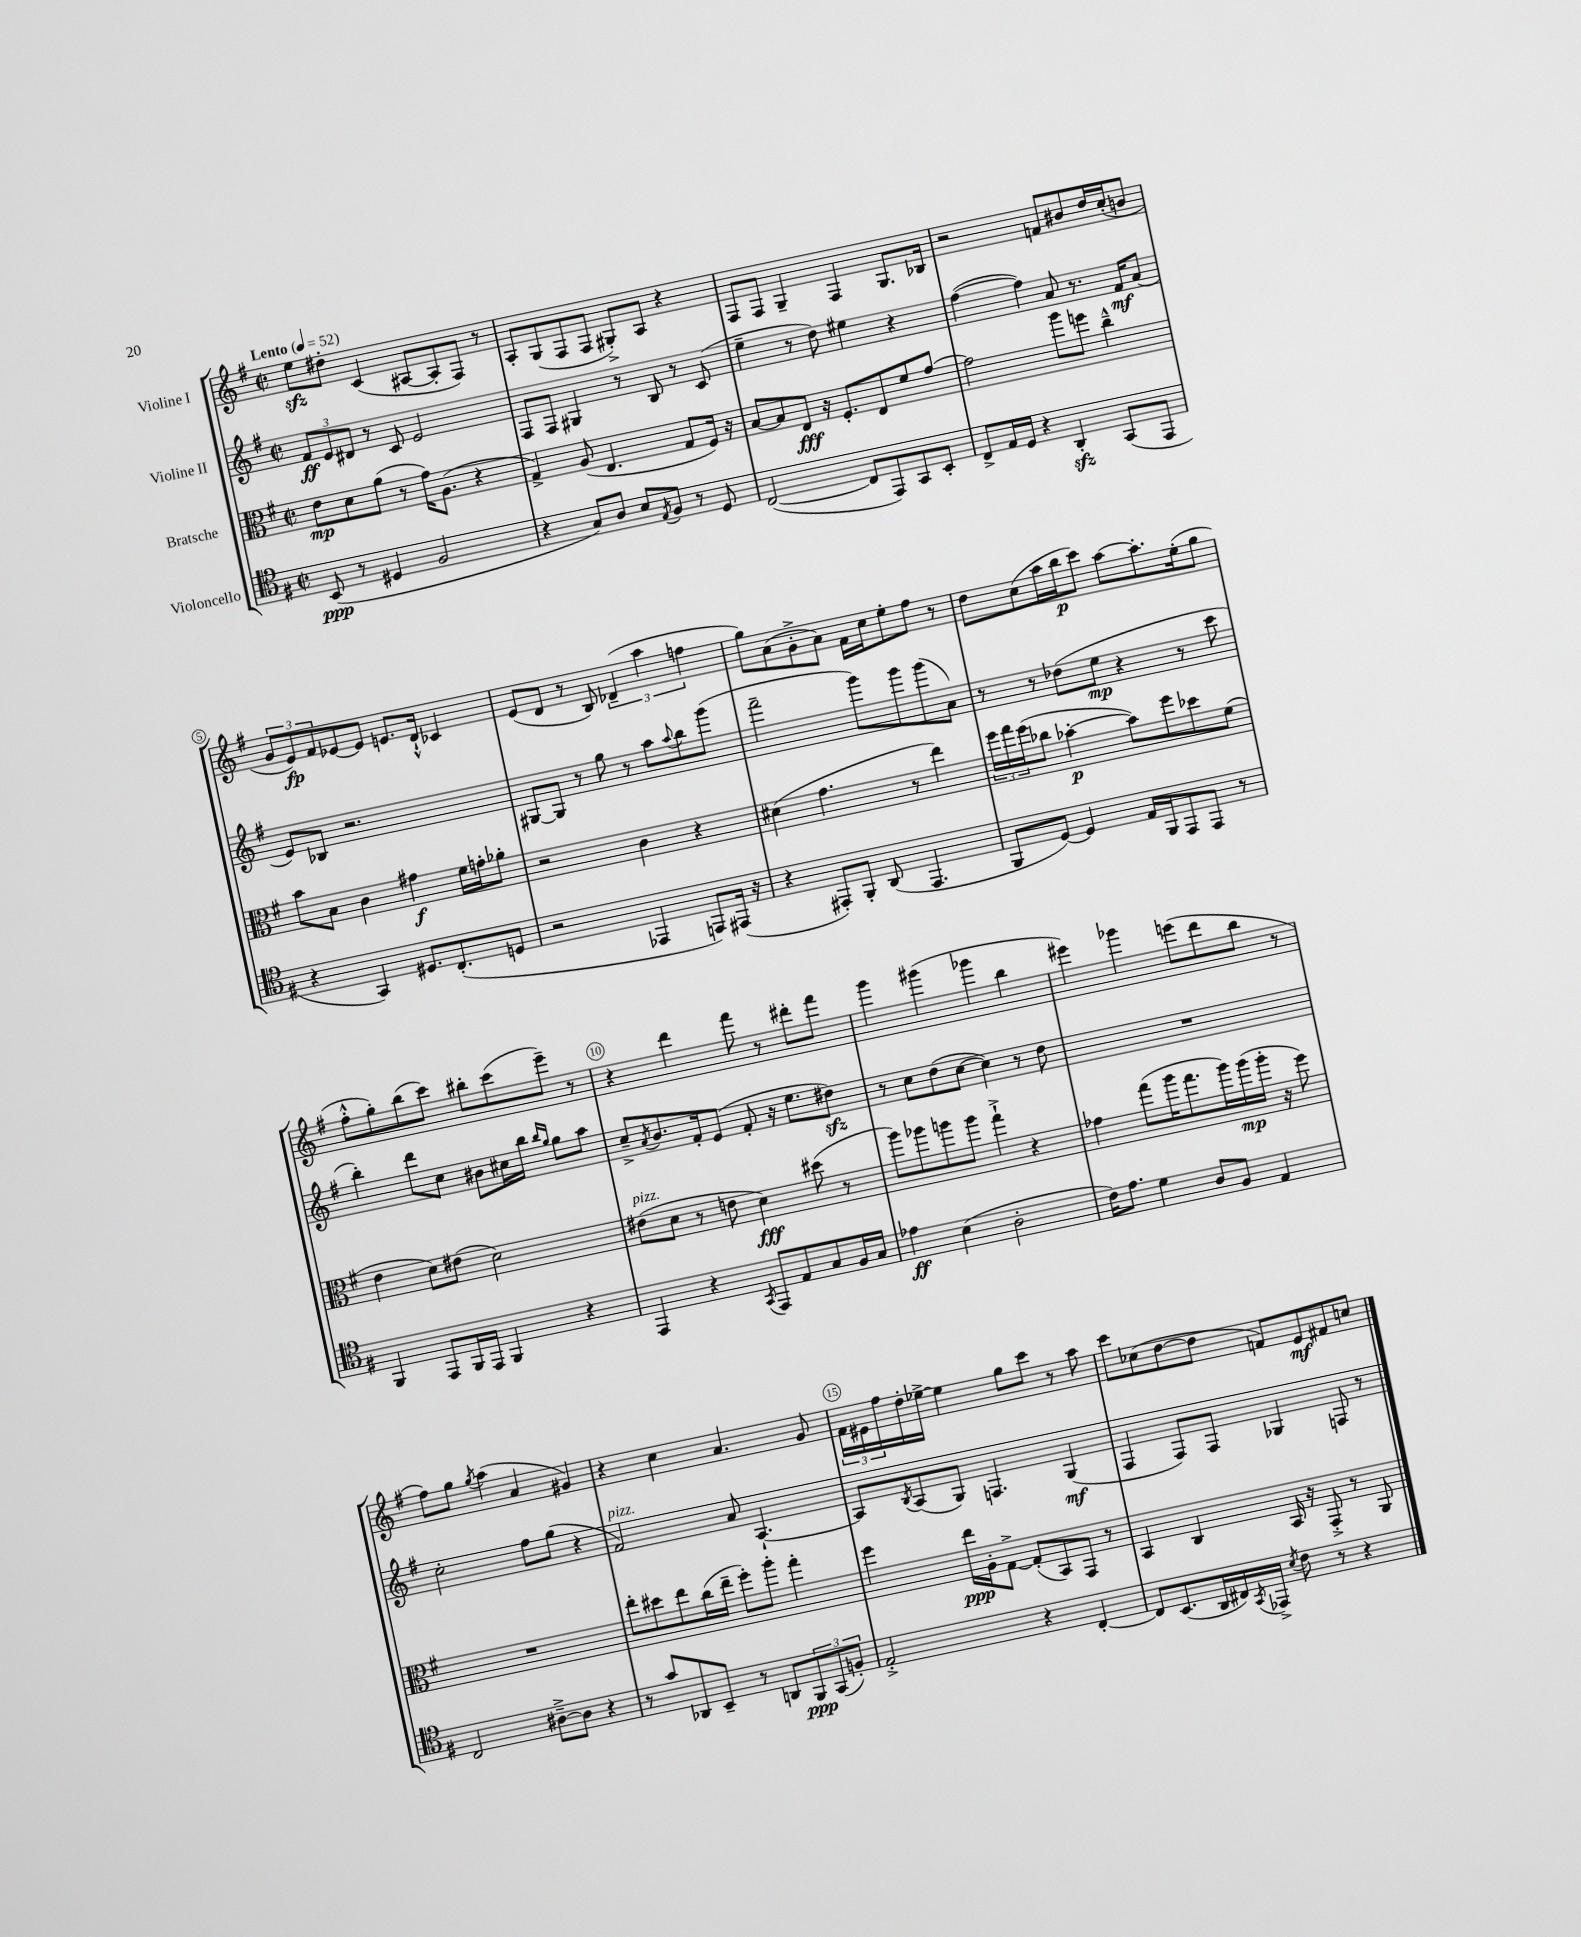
<<
\new StaffGroup <<
\new Staff = "s0" \with { instrumentName = "Violine I" } {
    \clef treble \key g \major \defaultTimeSignature \time 2/2 \tempo "Lento" 4 = 52
    e''8\sfz dis''8-. c'4( ais8~ ais8-. fis8) r8 |
    a8-. g8( fis8 fis8 gis8-.->) a8 r4 |
    fis8 fis8 g4-- fis4 g8. bes16 |
    r2 f'8 bis'8 d''16 c''16-.( b'8 |
    \tuplet 3/2 { g'8 e'8\fp) fis'8 } ees'8~ ees'8 e'8. d'16-!-^ ces'4 |
    e'8( d'8 r8 b8) \tuplet 3/2 { des'4--( a''4 f''4 } |
    g''8) a'8( g'8-.-> a'8) fis'16 c''16 e''8-. fis''8 r8 |
    d''8 c''8( a''16 b''16\p c'''8) a''8~ a''8.-. e''16-.( g''8 |
    fis''8-.-^ g''8-.) b''8( c'''8) bis''8-. c'''8( e'''8--) r8 |
    r4 d'''4 fis'''8 r8 dis'''8-. fis'''8 |
    g'''4 gis'''4( ges'''4 b''4 |
    eis'''4) ges'''4 e'''8( d'''8 b''8 r8 |
    fis''8) g''8 \acciaccatura { g''8 } a''4( a'4 gis'4) |
    r4 c''4 a'4. g'8 |
    \tuplet 3/2 { fis'16 eis'16 fis''16 } d''16-. ees''16~-> ees''4 g''8 c'''8 r8 a''8 |
    c'''8 ces''8( d''8~ d''8 f'8) e'8\mf fis'8 c''8 \bar "|." |
}
\new Staff = "s1" \with { instrumentName = "Violine II" } {
    \clef treble \key g \major \defaultTimeSignature \time 2/2
    \tuplet 3/2 { fis'8\ff e'8 dis'8 } r8 c'8 e'2 |
    fis8 fis8 gis4 r8 b8 r8 c'8( |
    e''4-- r8 d''8) eis''4 r4 |
    fis''4~( fis''4) a'8 r8. fis'16\mf a'8( |
    e'8) bes8 r2. |
    gis8~ gis8 r8 g''8 r8 a''8 \appoggiatura { a''8 } b''8 g'''8( |
    fis'''2-- g'''8) g'''8 g'''8( a'8) |
    r8 r8 des''8( e''8\mp r4 r8 c'''8 |
    b''4-.) d'''8 c''8 bis'8 cis''16 b''16 \grace { b''16 g''16 } g''8 a''8 |
    c''8---> \acciaccatura { a'8 } b'8. fis'16-. e'8( fis'8-. r16 e''8. dis''8\sfz) |
    r8 c''8 d''8( c''8~ c''4) r8 d''8 |
    R1 |
    c''2-. fis''8 g''8( r4 |
    fis'2^\markup { \italic "pizz." }) a'8 a4.~-! |
    a8 \acciaccatura { b8 } a8( g8) f4. g4\mf( |
    fis4 fis8) fis8 ges4 f8 r8 \bar "|." |
}
\new Staff = "s2" \with { instrumentName = "Bratsche" } {
    \clef alto \key g \major \defaultTimeSignature \time 2/2
    e'8\mp d'8 a'8( r8 g'16) a8.( r4 |
    g4->) a8( e4. g8 fis16) r16 |
    b8~ b8 e8\fff r16 fis8.-. e8 fis'8 g'8~ |
    g'2 a''8 f''8 c''4---^ |
    b'8 b8 c'4 gis'4\f fis'16 g'16-. aes'8-. |
    r2 c'4 r4 |
    dis'4( g'4. r8 e''4) |
    \tuplet 3/2 { fis''16 g''16 fis''16( } ces''8 bes'4~-.\p bes'8) fis''8 des''8 fis'8( |
    e'4 d'8) eis'8( d'2) |
    eis'8^\markup { \italic "pizz." }( d'8 r8 e'8 d'4\fff) dis''8( r8 |
    a''8) aes''8 a''8 a''8 g''4-!-> r4 |
    ges'4 g''8( a''16 g''8. a''16) a''16\mp( a''16-. r16 fis''8) |
    R1 |
    e''8-. dis''8 e''8 c''16( e''16-- fis''8-.) a''8-. g''4-. |
    fis''4 e''16\ppp a16-. g8~-> g8-.( b,8) g,8 r8 |
    b,4 c4 b,16 r16 g,8-.-> r8 a,8 \bar "|." |
}
\new Staff = "s3" \with { instrumentName = "Violoncello" } {
    \clef tenor \key g \major \defaultTimeSignature \time 2/2
    b,8\ppp( r8 dis4 fis2 |
    r4 g8) a8 b8 \acciaccatura { e8 } fis8 r8 d8 |
    c2~( c8 e,8) g,8 b,8-. |
    c8-> e16 d16 r4 a,4-.\sfz g,8( e,8 |
    r4 g,4) dis8. c8.-.( d8 |
    r2 ees,4 e,8) eis,16( r16 |
    r4 eis,8-.) fis,8-. a,8( eis,4. |
    fis,8 d8~) d4 e16 fis,16 e,8 e,8 r8 |
    fis,4 e,8 fis,16 e,16 fis,4 r4 |
    e,4 r4 \acciaccatura { g,8 } e,8 e8 g8 fis16 g16 |
    ees'4\ff b4( a2-. |
    c'16) e'8. d'4 a8 fis8 e4 |
    c2 ais8~---> ais8 r4 |
    r8 g'8 aes,8 b,8-- r8 a,8 \tuplet 3/2 { fis,8\ppp g,8( f8-.) } |
    e2-.-> r4 c4~-. |
    c8 b,8.( a,16 cis16) \acciaccatura { g,8 } ees,16-> \acciaccatura { b8 } c'8 r8 r4 \bar "|." |
}
>>
>>
\layout { \context { \Score \override BarNumber.break-visibility = ##(#f #t #t) barNumberVisibility = #(every-nth-bar-number-visible 5) \override BarNumber.stencil = #(make-stencil-circler 0.1 0.3 ly:text-interface::print) } }
